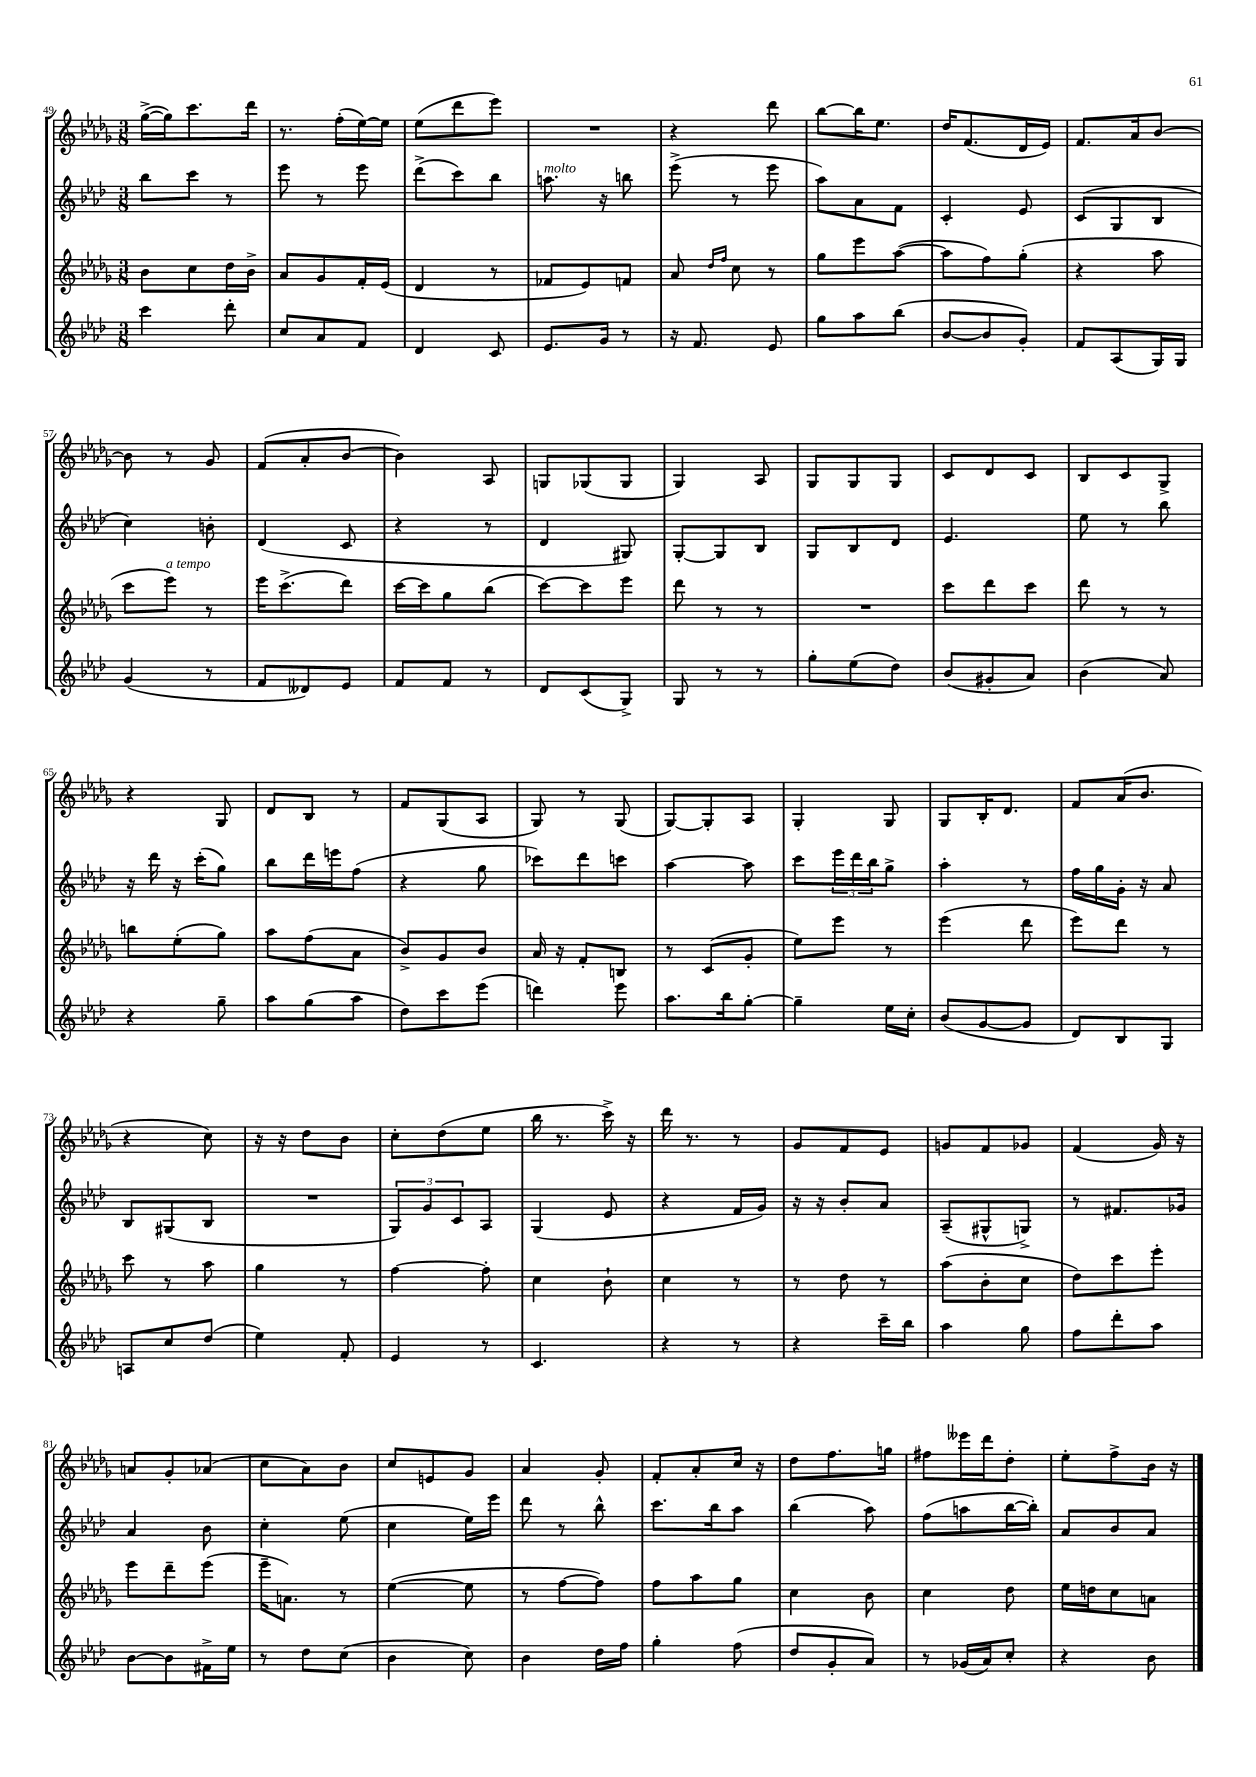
<<
\new StaffGroup <<
\new Staff = "s0" {
    \clef treble \key des \major \numericTimeSignature \time 3/8
    ges''16~->( ges''16) c'''8. des'''16 |
    r8. f''16-.( ees''16~) ees''16 |
    ees''8( des'''8 ees'''8) |
    R4. |
    r4 des'''8 |
    bes''8~ bes''16 ees''8. |
    des''16 f'8.( des'16 ees'16) |
    f'8. aes'16 bes'8~ |
    bes'8 r8 ges'8 |
    f'8( aes'8-. bes'8~ |
    bes'4) aes8 |
    g8 ges8( ges8 |
    ges4) aes8 |
    ges8 ges8 ges8 |
    c'8 des'8 c'8 |
    bes8 c'8 ges8-> |
    r4 ges8 |
    des'8 bes8 r8 |
    f'8 ges8( aes8 |
    ges8) r8 ges8( |
    ges8~) ges8-. aes8 |
    ges4-. ges8 |
    ges8 bes16-. des'8. |
    f'8 aes'16( bes'8. |
    r4 c''8) |
    r16 r16 des''8 bes'8 |
    c''8-. des''8( ees''8 |
    bes''16 r8. c'''16->) r16 |
    des'''16 r8. r8 |
    ges'8 f'8 ees'8 |
    g'8 f'8 ges'8 |
    f'4( ges'16) r16 |
    a'8 ges'8-. aes'8( |
    c''8 aes'8) bes'8 |
    c''8 e'8 ges'8 |
    aes'4 ges'8-. |
    f'8-. aes'8-. c''16 r16 |
    des''8 f''8. g''16 |
    fis''8 eeses'''16 des'''16 des''8-. |
    ees''8-. f''8-> bes'16 r16 \bar "|." |
}
\new Staff = "s1" {
    \clef treble \key aes \major \numericTimeSignature \time 3/8
    bes''8 c'''8 r8 |
    ees'''8 r8 ees'''8 |
    des'''8->( c'''8) bes''8 |
    a''8.^\markup { \italic "molto" } r16 b''8 |
    ees'''8->( r8 ees'''8 |
    aes''8) aes'8 f'8 |
    c'4-. ees'8 |
    c'8( g8 bes8 |
    c''4) b'8-. |
    des'4( c'8 |
    r4 r8 |
    des'4 gis8) |
    g8~-. g8 bes8 |
    g8 bes8 des'8 |
    ees'4. |
    ees''8 r8 bes''8 |
    r16 des'''16 r16 c'''16-.( g''8) |
    bes''8 des'''16 e'''16 f''8( |
    r4 g''8 |
    ces'''8) des'''8 c'''8 |
    aes''4~ aes''8 |
    c'''8 \tuplet 3/2 { ees'''16 des'''16 bes''16 } g''8-> |
    aes''4-. r8 |
    f''16 g''16 g'16-. r16 aes'8 |
    bes8 gis8( bes8 |
    R4. |
    \tuplet 3/2 { g8) g'8 c'8 } aes8 |
    g4( ees'8 |
    r4 f'16 g'16) |
    r16 r16 bes'8-. aes'8 |
    aes8--( gis8-^ g8->) |
    r8 fis'8. ges'16 |
    aes'4 bes'8 |
    c''4-. ees''8( |
    c''4 ees''16) ees'''16 |
    des'''8 r8 bes''8-^ |
    c'''8. bes''16 aes''8 |
    bes''4( aes''8) |
    f''8( a''8 bes''16~ bes''16-.) |
    aes'8 bes'8 aes'8 \bar "|." |
}
\new Staff = "s2" {
    \clef treble \key des \major \numericTimeSignature \time 3/8
    bes'8 c''8 des''16 bes'16-> |
    aes'8 ges'8 f'16-. ees'16( |
    des'4 r8 |
    fes'8 ees'8) f'8 |
    aes'8 \grace { des''16 f''16 } c''8 r8 |
    ges''8 ees'''8 aes''8~( |
    aes''8 f''8) ges''8-.( |
    r4 aes''8 |
    c'''8 ees'''8^\markup { \italic "a tempo" }) r8 |
    ees'''16 c'''8.->( des'''8) |
    c'''16~ c'''16 ges''8 bes''8( |
    c'''8~) c'''8 ees'''8 |
    des'''8 r8 r8 |
    R4. |
    c'''8 des'''8 c'''8 |
    des'''8 r8 r8 |
    b''8 ees''8-.( ges''8) |
    aes''8 f''8( aes'8 |
    bes'8->) ges'8 bes'8 |
    aes'16 r16 f'8-. b8 |
    r8 c'8( ges'8-. |
    ees''8) ees'''8 r8 |
    ees'''4( des'''8 |
    ees'''8) des'''8 r8 |
    c'''8 r8 aes''8 |
    ges''4 r8 |
    f''4~ f''8-. |
    c''4 bes'8-! |
    c''4 r8 |
    r8 des''8 r8 |
    aes''8( bes'8-. c''8 |
    des''8) c'''8 ees'''8-. |
    ees'''8 des'''8-- ees'''8( |
    ees'''16-- a'8.) r8 |
    ees''4~( ees''8 |
    r8 f''8~ f''8) |
    f''8 aes''8 ges''8 |
    c''4 bes'8 |
    c''4 des''8 |
    ees''16 d''16 c''8 a'8 \bar "|." |
}
\new Staff = "s3" {
    \clef treble \key aes \major \numericTimeSignature \time 3/8
    c'''4 des'''8-. |
    c''8 aes'8 f'8 |
    des'4 c'8 |
    ees'8. g'16 r8 |
    r16 f'8. ees'8 |
    g''8 aes''8 bes''8( |
    bes'8~ bes'8 g'8-.) |
    f'8 aes8( g16) g16 |
    g'4( r8 |
    f'8 deses'8) ees'8 |
    f'8 f'8 r8 |
    des'8 c'8( g8->) |
    g8 r8 r8 |
    g''8-. ees''8( des''8) |
    bes'8( gis'8-. aes'8) |
    bes'4( aes'8) |
    r4 g''8-- |
    aes''8 g''8( aes''8 |
    des''8) c'''8 ees'''8( |
    d'''4) ees'''8 |
    aes''8. bes''16 g''8~-. |
    g''4-- ees''16 c''16-. |
    bes'8( g'8~ g'8 |
    des'8) bes8 g8 |
    a8 c''8 des''8( |
    ees''4) f'8-. |
    ees'4 r8 |
    c'4. |
    r4 r8 |
    r4 c'''16-- bes''16 |
    aes''4 g''8 |
    f''8 des'''8-. aes''8 |
    bes'8~ bes'8 fis'16-> ees''16 |
    r8 des''8 c''8( |
    bes'4 c''8) |
    bes'4 des''16 f''16 |
    g''4-. f''8( |
    des''8 g'8-. aes'8) |
    r8 ges'16( aes'16) c''8-. |
    r4 bes'8 \bar "|." |
}
>>
>>
\layout { \context { \Score currentBarNumber = #49 } }
